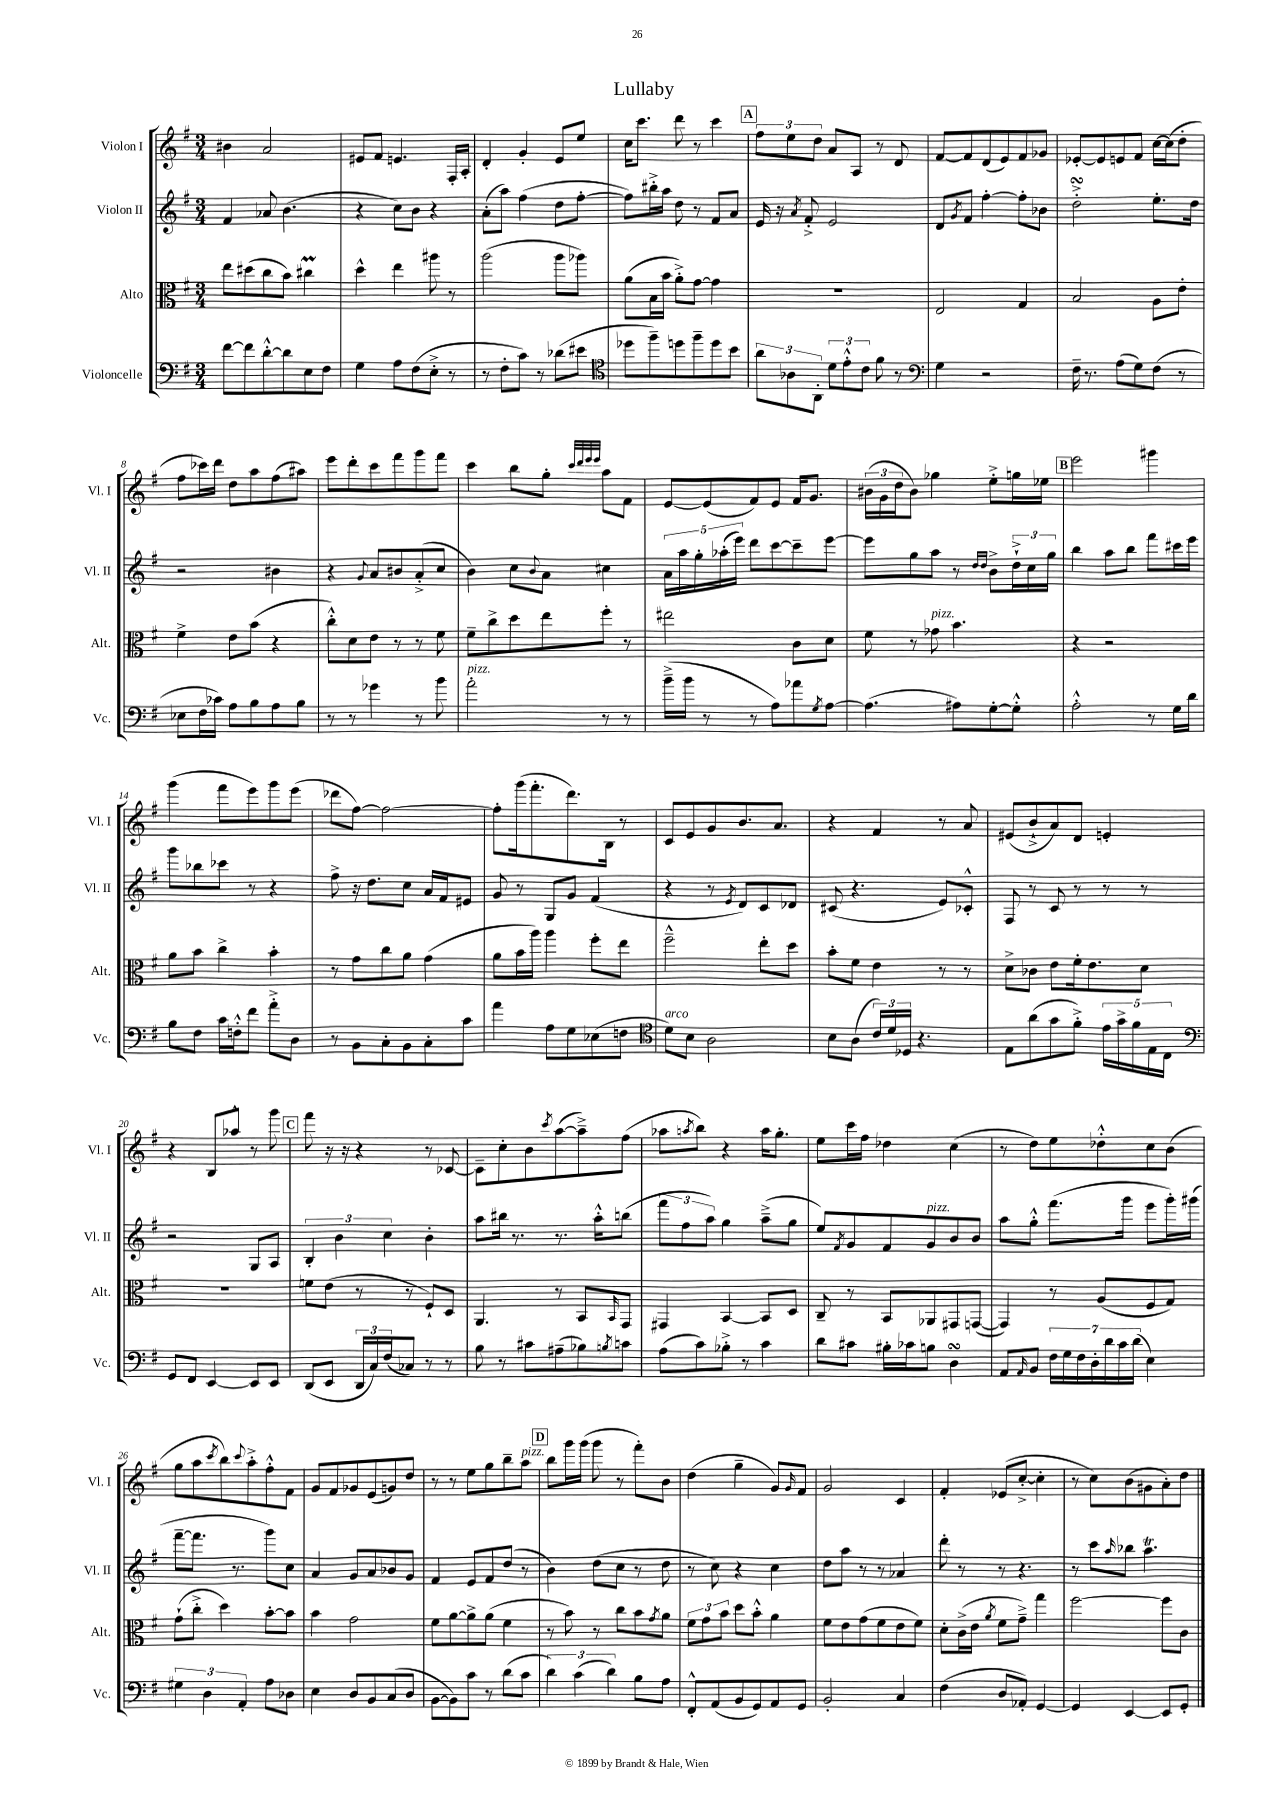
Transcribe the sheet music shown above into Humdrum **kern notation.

**kern	**kern	**kern	**kern
*staff4	*staff3	*staff2	*staff1
*clefF4	*clefC3	*clefG2	*clefG2
*k[f#]	*k[f#]	*k[f#]	*k[f#]
*M3/4	*M3/4	*M3/4	*M3/4
[8f#	8ee	4f#	4b#
8f#]	(8dd#	.	.
[8d'^^	8cc	8a-	2a
8d]	8b)	(4.b	.
8E	4cc#	.	.
8F#	.	.	.
=	=	=	=
4G	4dd^^	4r	8e#
.	.	.	8f#
8A	4ee	8cc)	4.e
(8F#	.	8b	.
8E'^	8aa#	4r	.
8r	8r	.	16F#'
.	.	.	16A'
=	=	=	=
8r	(2aa	(8a'	4d'
8F#'	.	8aa)	.
8c)	.	(4ff#	4g'
8r	.	.	.
(8d-	8aa	8dd	8e
8e#	8aa-)	[8ff#'	8ee
=	=	=	=
*clefC4	*	*	*
8dd-	(8a	8ff#])	16cc
.	.	.	8.ccc
8ff#~)	16B	16bb#'^	.
.	16b	16aa	.
8dd	8a'^)	8dd	8ddd
8ff#~	[8g	8r	8r
8dd	4g]	8f#	4ccc
8b	.	8a	.
=	=	=	=
12a	2.r	16e	12ff#
.	.	16r	.
12A-	.	.	12ee
.	.	8qa	.
.	.	8f#'^	.
12AA'	.	.	12dd
12d	.	2e	8a
12e'^^	.	.	.
.	.	.	8A
12c	.	.	.
8f#	.	.	8r
8r	.	.	8d
=	=	=	=
*clefF4	*	*	*
4G	2E	8d	[8f#
.	.	8qg	.
.	.	8f#	8f#]
2r	.	[4ff#'	(8d
.	.	.	8e)
.	4G	8ff#']	8f#
.	.	8b-	8g-
=	=	=	=
16F#~	2B	2dd'^	[8e-'
8.r	.	.	.
.	.	.	8e-]
(8A	.	.	8e
8G)	.	.	8f#
(8F#	8A	8.ee'	[16cc
.	.	.	(16cc]
8r	8e'	.	8dd'
.	.	16dd	.
=	=	=	=
8E-	4f#^	2r	8ff#
16F#	.	.	16ccc-)
16c-)	.	.	16ddd
8A	8e	.	8dd
8B	(8b	.	8aa
8A	4r	4b#	(8ff#
8B	.	.	8aa#)
=	=	=	=
8r	8cc'^^)	4r	8eee
8r	8d	.	8ddd'
.	.	8qqg	.
4g-	8e	8a	8ccc
.	8r	8b#	8fff#
8r	8r	(8a'^	8ggg
8b	8f#	8cc	8fff#
=	=	=	=
2a'	8f#~	4b)	4ccc
.	8cc^	.	.
.	8dd	8cc	8bb
.	.	8qqb	.
.	8ee	8a	8gg'
.	.	.	32qqccc
.	.	.	32qqddd
.	.	.	32qqeee
.	.	.	32qqeee
8r	8ff#'	4cc#	8aa
8r	8r	.	8f#
=	=	=	=
(16b~^	2ee#	20a	[8e
.	.	20aa	.
16b	.	.	.
.	.	20gg'	.
8r	.	.	(8e]
.	.	(20aa-'	.
.	.	20eee)	.
8r	.	8ddd	8f#)
8A)	.	[8ccc	8e
8a-	8c	8ccc~]	16f#
.	.	.	8.g
8qG	.	.	.
[8A	8d	[8eee	.
=	=	=	=
(4.A]	8f#	8eee]	(24b#
.	.	.	24g
.	.	.	24dd
.	8r	8gg	8b#)
.	8g-	8aa	4gg-
8A#)	4.b	8r	.
.	.	16qqdd	.
.	.	16qqdd	.
[8G'	.	8b^	8ee'^
8G'^^]	.	24dd`^	16gg
.	.	24cc	.
.	.	.	16ee-
.	.	24gg	.
=	=	=	=
2A'^^	4r	4bb	2eee
.	2r	8aa	.
.	.	8bb	.
8r	.	8fff#	4ggg#
16G	.	16ccc#	.
16d	.	16eee	.
=	=	=	=
8B	8a	8ggg	(4ggg
8F#	8b	8bb-	.
16c	4cc^	8ccc-	8fff#
16F'^^	.	.	.
8f#	.	8r	8eee)
8a'^	4b'	4r	8ggg
8D	.	.	(8eee
=	=	=	=
8r	8r	8ff#^	8ddd-
8BB	8g	16r	[8ff#)
.	.	8.dd	.
8C'	8cc	.	2ff#_
8BB	8a	8cc	.
8C'	(4g	16a	.
.	.	16f#	.
8c	.	8e#	.
=	=	=	=
4a	8a	8g	8ff#']
.	16b	8r	(16ggg
.	16aa)	.	8.fff#'
8A	4aa	8G	.
8G	.	8g	8.ddd)
(8E-	8ff#'	(4f#	.
.	.	.	16B
8F	8ee	.	8r
=	=	=	=
*clefC4	*	*	*
8d)	2ff#~^^	4r	8c
8B	.	.	8e
2A	.	8r	8g
.	.	8qe	.
.	.	8d)	8.b
.	8ee'	8c	.
.	.	.	8.a
.	8dd	8d-	.
=	=	=	=
8B	8b'	(8c#	4r
(8A	8f#	4.r	.
24c)	4e	.	4f#
24d	.	.	.
24D-	.	.	.
4.r	.	.	.
.	8r	8e)	8r
.	8r	8c-'^^	8a
=	=	=	=
8E	8d^	8F#	(8e#
(8a	8c-	8r	8b`^
8g	8e	8c	8a)
8f#'^)	16f#'	8r	8d
.	8.e	.	.
20e	.	8r	4e'
20g^	.	.	.
20f#	.	.	.
.	8d	8r	.
20E	.	.	.
20C	.	.	.
=	=	=	=
*clefF4	*	*	*
8GG	2.r	2r	4r
8FF#	.	.	.
[4EE	.	.	8B
.	.	.	8aa-^^
8EE]	.	8G	8r
8EE	.	8A	8ggg
=	=	=	=
(8DD	8f	6B'	8fff#
8EE	(8e	.	16r
.	.	6b	.
.	.	.	16r
24DD	8r	.	4r
24C)	.	.	.
(24F#	.	6cc	.
8C-)	8r	.	.
8r	8F#`)	4b'	8r
8r	8D	.	[8c-
=	=	=	=
8B	4.AA	8aa	8c-~]
8r	.	16bb#	8cc'
.	.	8.r	.
8c#	.	.	8b
.	.	.	8qccc
(8A#~	8r	8.r	([8aa
8B-)	8BB	.	8aa~^])
.	.	16aa'^^	.
8qB	16qqBB	.	.
8c	8GG	(8bb	(8ff#
=	=	=	=
(8A	4GG#	12fff#	8aa-
.	.	12ff#	.
.	.	.	8qaa
8c)	.	.	8bb)
.	.	12aa)	.
8B-'^	[4BB	4gg	4r
8r	.	.	.
4c	8BB]	(8aa~^	16aa
.	.	.	8.gg'
.	8D	8gg	.
=	=	=	=
8d	8C~	8ee)	8ee
.	.	8qf#	.
8c#	8r	8g	16ccc
.	.	.	16ff#
16B#'	8BB	8f#	4dd-
16c-	.	.	.
8B	8AA-	8g	.
4D	8GG#	8b	(4cc
.	([8GG	8b	.
=	=	=	=
8AA	4GG])	8aa	8r
16qqAA	.	.	.
8BB	.	8gg'^^	8dd)
28F#	8r	(8.fff#	8ee
28G	.	.	.
28F#	.	.	.
28D'	.	.	.
.	(8A	.	8dd-'^^
28d	.	.	.
28c	.	.	.
.	.	16ggg	.
(28d	.	.	.
4E)	8F#	8eee	8cc
.	8G)	16ggg')	(8b
.	.	(16ggg#	.
=	=	=	=
6G#	(8g`	[8fff#~	8gg
.	8cc'^	8.fff#]	8aa
6D	.	.	.
.	.	.	8qccc
.	4dd)	.	8bb)
.	.	8.r	.
6AA'	.	.	.
.	.	.	8qqccc
.	.	.	8aa'^
8A	[8b'	8ggg)	8ff#'^^
8D-	8b]	8cc	8f#
=	=	=	=
4E	4b	4a	8g
.	.	.	8f#
8D	2g	8g	8g-
8BB	.	8a	(8e
(8C	.	8b-	8g)
8D	.	8g	8dd
=	=	=	=
[8BB	8f#	4f#	8r
8BB])	[8a	.	8r
8c	8a^]	8e	8ee
8r	(8a	8f#	8gg
(8d	4f#	(8dd	8bb~
8c	.	8r	8aa
=	=	=	=
6d)	8r	4b)	8bb
.	8b)	.	16ggg
(6c	.	.	.
.	.	.	(16ggg
.	8r	(8dd	8ggg
6d)	.	.	.
.	8cc	8cc	8r
8B	8b	8r	8fff#')
.	8qg	.	.
8A	8a	8dd	8b
=	=	=	=
8FF#'^^	12f#	8r	(4dd
.	12g	.	.
(8AA	.	8cc)	.
.	12b	.	.
8BB	8dd	4r	4gg~
8GG)	8b'^^	.	.
8AA	4a	4cc	8g)
.	.	.	16qqg
8GG	.	.	8f#
=	=	=	=
2BB'	8f#	8dd	2g
.	8e	8aa	.
.	(8g	8r	.
.	8f#	8r	.
4C	8e	4a-	4c
.	8f#)	.	.
=	=	=	=
(4F#	8d'	8ddd'	4f#'
.	(16c^	8r	.
.	16e	.	.
.	8qa	.	.
8D	8f#	8r	(8e-
8AA-')	8g~^)	4.r	[8cc'^
[4GG	4gg	.	4cc']
=	=	=	=
4GG]	[2ff#	8r	8r
.	.	8ccc	8cc)
.	.	16qqaa	.
[4EE	.	8bb-	(8b
.	.	4.aa	8g#
8EE]	8ff#]	.	8a')
8GG'	8c	.	8dd
==	==	==	==
*-	*-	*-	*-
